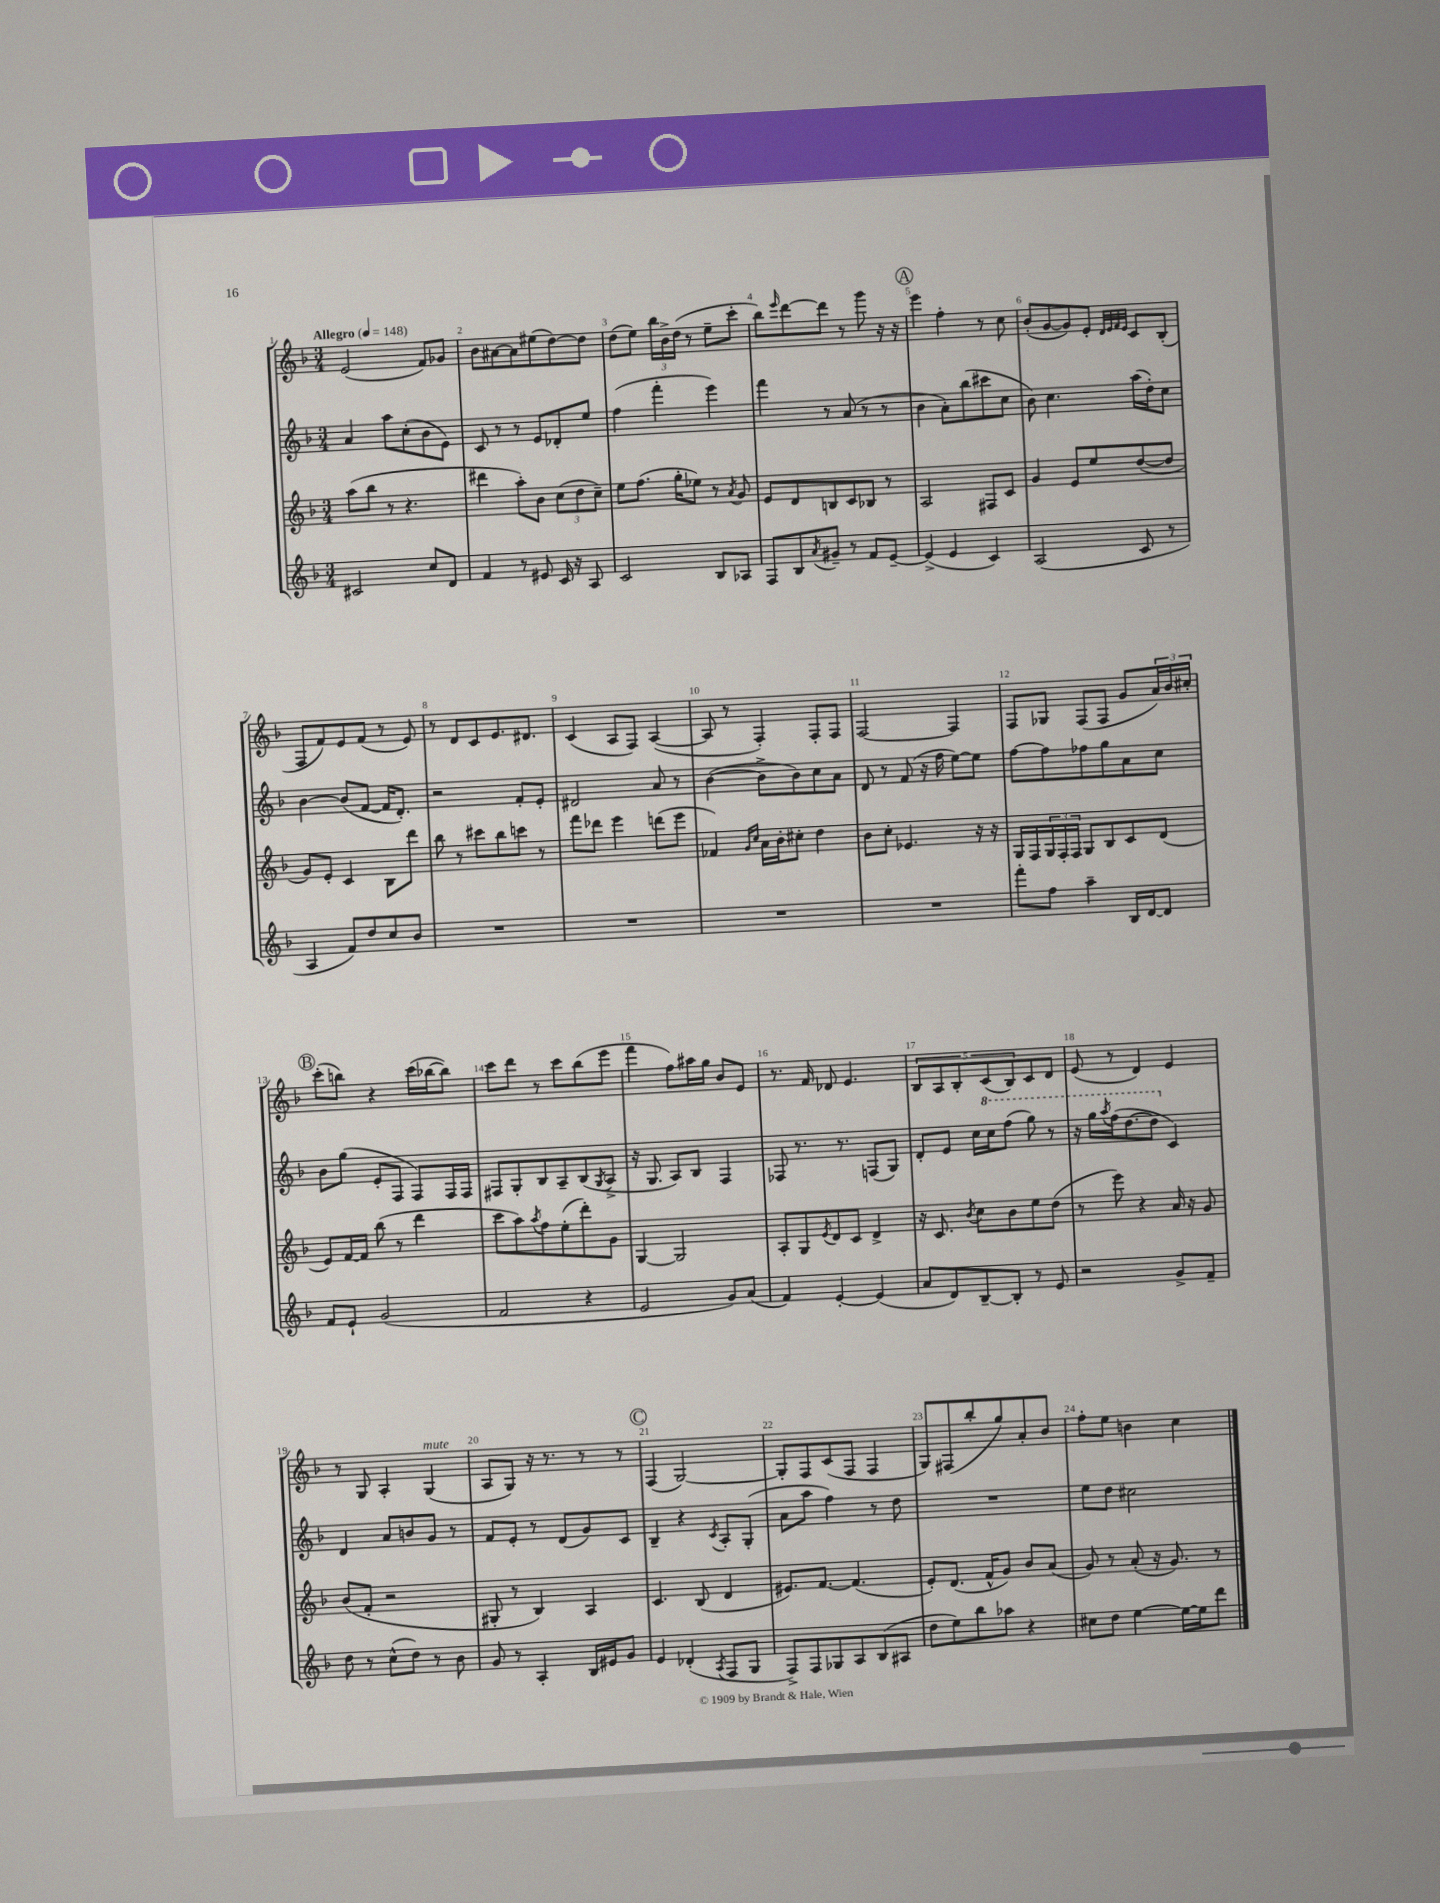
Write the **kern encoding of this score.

**kern	**kern	**kern	**kern
*part4	*part3	*part2	*part1
*staff4	*staff3	*staff2	*staff1
*clefG2	*clefG2	*clefG2	*clefG2
*k[b-]	*k[b-]	*k[b-]	*k[b-]
*M3/4	*M3/4	*M3/4	*M3/4
*MM148	*MM148	*MM148	*MM148
=1	=1	=1	=1
!	!	!	!LO:TX:a:B:t=Allegro
2c#X/	(8aa\L	4a/	(2e/
.	8bb-\J	.	.
.	8r	8aa\L	.
.	4.r	(8cc'\	.
8cc/L	.	8b-\	8f/L)
8d/J	.	8e\J)	8g-X/J
=2	=2	=2	=2
4f/	4ddd#X\	8c/	8b-\L
.	.	8r	[8a#X\
8r	8aa'\L)	8r	8a#\]
8e#X/	8b-\J	8e/L	(8ee#X\
16c/	(12cc\L	8d-X'/	[8dd\)
16r	.	.	.
.	12dd\	.	.
8A/	.	8ee/J	8dd\J]
.	12cc~\J)	.	.
=3	=3	=3	=3
2c/	8ee\L	(4ff\	(8dd\L
.	(8.ff\J	.	8ee\J)
.	.	4fff'\	24bb-\LL
.	.	.	24b-^\
.	16gg'\KL	.	.
.	.	.	(24dd\JJ
.	8ee-X\J)	.	8r
8B-/L	8r	4eee\)	8ee~\L
.	8qa/	.	.
8A-X/J	8g/	.	8ccc'\J
=4	=4	=4	=4
8F/L	8e/L	4fff\	8bb-\L)
.	.	.	16qqeee/
8B-/	8d/	.	[8ddd\
8qa/	.	.	.
8g#X~/J	8Bn/	8r	8ddd\J]
8r	8c/	(8a/	8r
8f/L	8B-X/J	8r	8ggg\
[8e~/J	8r	8r	16r
.	.	.	16r
!!LO:REH:place=s1:t=A
=5	=5	=5	=5
(4e^/]	2A/	4b-\	4eee\
4e/	.	8a'\L)	4ff'\
.	.	(8bb-\	.
4c/)	8F#X/L	8ccc#X\	8r
.	8c/J	8cc\J	8cc\
=6	=6	=6	=6
(2A/	4g/	8b-\)	(8b-'/L
.	.	4.cc\	[8g/
.	8e/L	.	8g/])
.	8ee/	.	8e'/J
.	.	.	32qqd/LLL
.	.	.	32qqe/
.	.	.	32qqf/
.	.	.	32qqe/JJJ
8c/	([8dd/	(16aa\LL	8c/L
.	.	16dd'\J)	.
8r	8dd/J]	8cc\J	(8B-'/J
!!LO:LB:g=z
=7	=7	=7	=7
4A/	8g/L)	[4b-\	8F/L
.	8e'/J	.	8f/)
8f/L)	4c/	(8b-/L]	8e/
8dd/	.	[8f/J	(8f/J
8cc/	8B-\L	16f/KL]	8r
.	.	8.d'/J)	.
8b-/J	8ddd\J	.	8e/)
=8	=8	=8	=8
2.r	8bb-\	2r	8r
.	8r	.	8d/L
.	8ccc#X\L	.	8c/
.	8bb-\	.	8.e/
.	8cccn\J	8f'/L	.
.	.	.	8.d#X/J
.	8r	8e'/J	.
=9	=9	=9	=9
2.r	8fff\L	2d#X/	(4c/
.	8ddd-X\J	.	.
.	4eee\	.	8A/L
.	.	.	8F/J)
.	(8dddn\L	8a/	([4A/
.	8eee\J	8r	.
=10	=10	=10	=10
2.r	4f-X/)	([4b-\	8A/]
.	.	.	8r
.	16qqg/LL	.	.
.	16qqcc/JJ	.	.
.	16a\LL	8b-^\L]	4F'/)
.	16b-'\J	.	.
.	8cc#X'\J	8b-\)	.
.	4dd\	8cc\	8F'/L
.	.	8a\J	8F/J
=11	=11	=11	=11
2.r	8b-\L	8d/	[2F/
.	8cc'\J	8r	.
.	4.e-X/	(8f/	.
.	.	16r	.
.	.	16ff\	.
.	.	[8ee\L)	4F/]
.	16r	8ee\J]	.
.	16r	.	.
=12	=12	=12	=12
8fff'\L	16G/LL	[8ff\L	8F/L
.	16F/	.	.
8ff\J	24G/	8ff\]	8G-X/J
.	24F'/	.	.
.	24F/JJ	.	.
4aa~\	8G/L	8ff-X\	(8F/L
.	8B-/	8gg\	8F/J
16B-/LL	8c/	8a\	8g/L
[16d/J	.	.	.
8d/J]	(8d/J	8cc\J	24a/L)
.	.	.	24b-/
.	.	.	24cc#X'/JJ
!!LO:LB:g=z
!!LO:REH:place=s1:t=B
=13	=13	=13	=13
8f/L	8e/L)	8b-\L	(8ccc'\L
8e`/J	[16f/L	(8gg\J	8bbn\J)
.	16f/JJ]	.	.
(2g/	(8bb-\	8e'/L	4r
.	8r	8F/J	.
.	4ddd\	8F/L)	(16ccc\LL
.	.	.	[16bb-X\J
.	.	16F/L	8bb-\J])
.	.	16F/JJ	.
=14	=14	=14	=14
2f/	8ccc\L	8F#X/L	8ccc\L
.	8aa\)	8G'/	8ddd\J
.	8qaa/	.	.
.	8ff\	8B-/	8r
.	(8ee'\	8A~/	8ccc\L
4r	8ddd'\)	(8B-/	(8bb-\
.	.	8qG/	.
.	8g\J	8A^/J	8eee\J
=15	=15	=15	=15
2e/	[4G/	16r	4fff\
.	.	8.G/	.
.	2G/]	8A/L)	8ff\L)
.	.	8B-/J	16aa#X\L
.	.	.	16gg\JJ
8g/L)	.	4F/	8b-/L
(8a/J	.	.	8e/J
=16	=16	=16	=16
4f/)	8A'/L	8F-X/	8.r
.	8G/	8.r	.
.	.	.	16f/
.	8qe/	.	.
[4e'/	8d/	.	8d-X/
.	.	8.r	.
.	8c/J	.	4.e/
(4e/]	4d^/	(8Fn/L	.
.	.	8G/J)	.
=17	=17	=17	=17
8a/L	16r	8d'/L	10B-/L
.	8.c/	.	.
.	.	.	10A/
8d/)	.	8e/J	.
.	.	.	10B-'/
.	8qb-/	.	.
[8B-~/	8cc\L	16cc\LL	.
.	.	.	(10c/
*	*	*8va	*
.	.	16ccc\J	.
8B-'/J]	8b-\	(8fff\J	.
.	.	.	10B-/)
8r	8ee\	8ggg\)	8c/
8e/	(8dd\J	8r	8d/J
=18	=18	=18	=18
2r	8r	16r	(8e/
.	.	16ggg\LL	.
.	.	8qaaa/	.
.	8eee\)	(16fff\J	8r
.	.	[8.ddd\	.
.	4r	.	4d/)
.	.	8ddd\J]	.
*	*	*X8va	*
8g^/L	16a/	4c/)	4e/
.	16r	.	.
8f~/J	8g/	.	.
!!LO:LB:g=z
=19	=19	=19	=19
8dd\	(8b-/L	4d/	8r
8r	8f'/J	.	8G/
(8cc^^\L	2r	8a/L	4A'/
8dd\J)	.	8bn/	.
!	!	!	!LO:TX:a:i:t=mute
8r	.	8g/J	(4G/
8b-\	.	8r	.
=20	=20	=20	=20
8g/	8G#X'/	8f/L	8A/L
8r	8r	8e'/J	8G/J)
4A'/	4B-/)	8r	16r
.	.	.	8.r
.	.	(8d/L	.
16B-/LL	4A/	8g/)	8r
16e#X/J	.	.	.
8g/J	.	8c/J	8r
!!LO:REH:place=s1:t=C
=21	=21	=21	=21
4e/	4.c/	4B-~/	(4F/
(4d-X'/	.	4r	[2G/)
.	(8B-/	.	.
8qA/	.	8qc/	.
8F/L	4d/	8A'/L	.
8G/J	.	(8G'/J	.
=22	=22	=22	=22
8F^/L)	8.e#X/L)	8a\L	8G'/L]
8F/	.	8aa\J	8F/
.	[8.f/J	.	.
8G-X/	.	4ff\)	(8c/
8A/	(4.f/]	.	8F/J
(8B-/	.	8r	4F/
8A#X/J	.	8dd\	.
=23	=23	=23	=23
8dd\L	8e'/L)	2.r	8G/L)
8ee\)	(8.d/J	.	(8F#X/
8bb-\	.	.	8bb-'/
.	16f^^/KL	.	.
8aa-X\J	8g/J)	.	8gg/)
4r	8b-/L	.	8a'/
.	(8a/J	.	8b-/J
=24	=24	=24	=24
8cc#X\L	8g/)	8ee\L	8ff'\L
8dd\J	8r	8dd\J	8ee\J
[4ee\	(8a'/	2cc#X\	4bn\
.	16r	.	.
.	8.g/)	.	.
16ee\LL_	.	.	4cc\
16ee\J]	.	.	.
8ddd\J	8r	.	.
==	==	==	==
*-	*-	*-	*-
